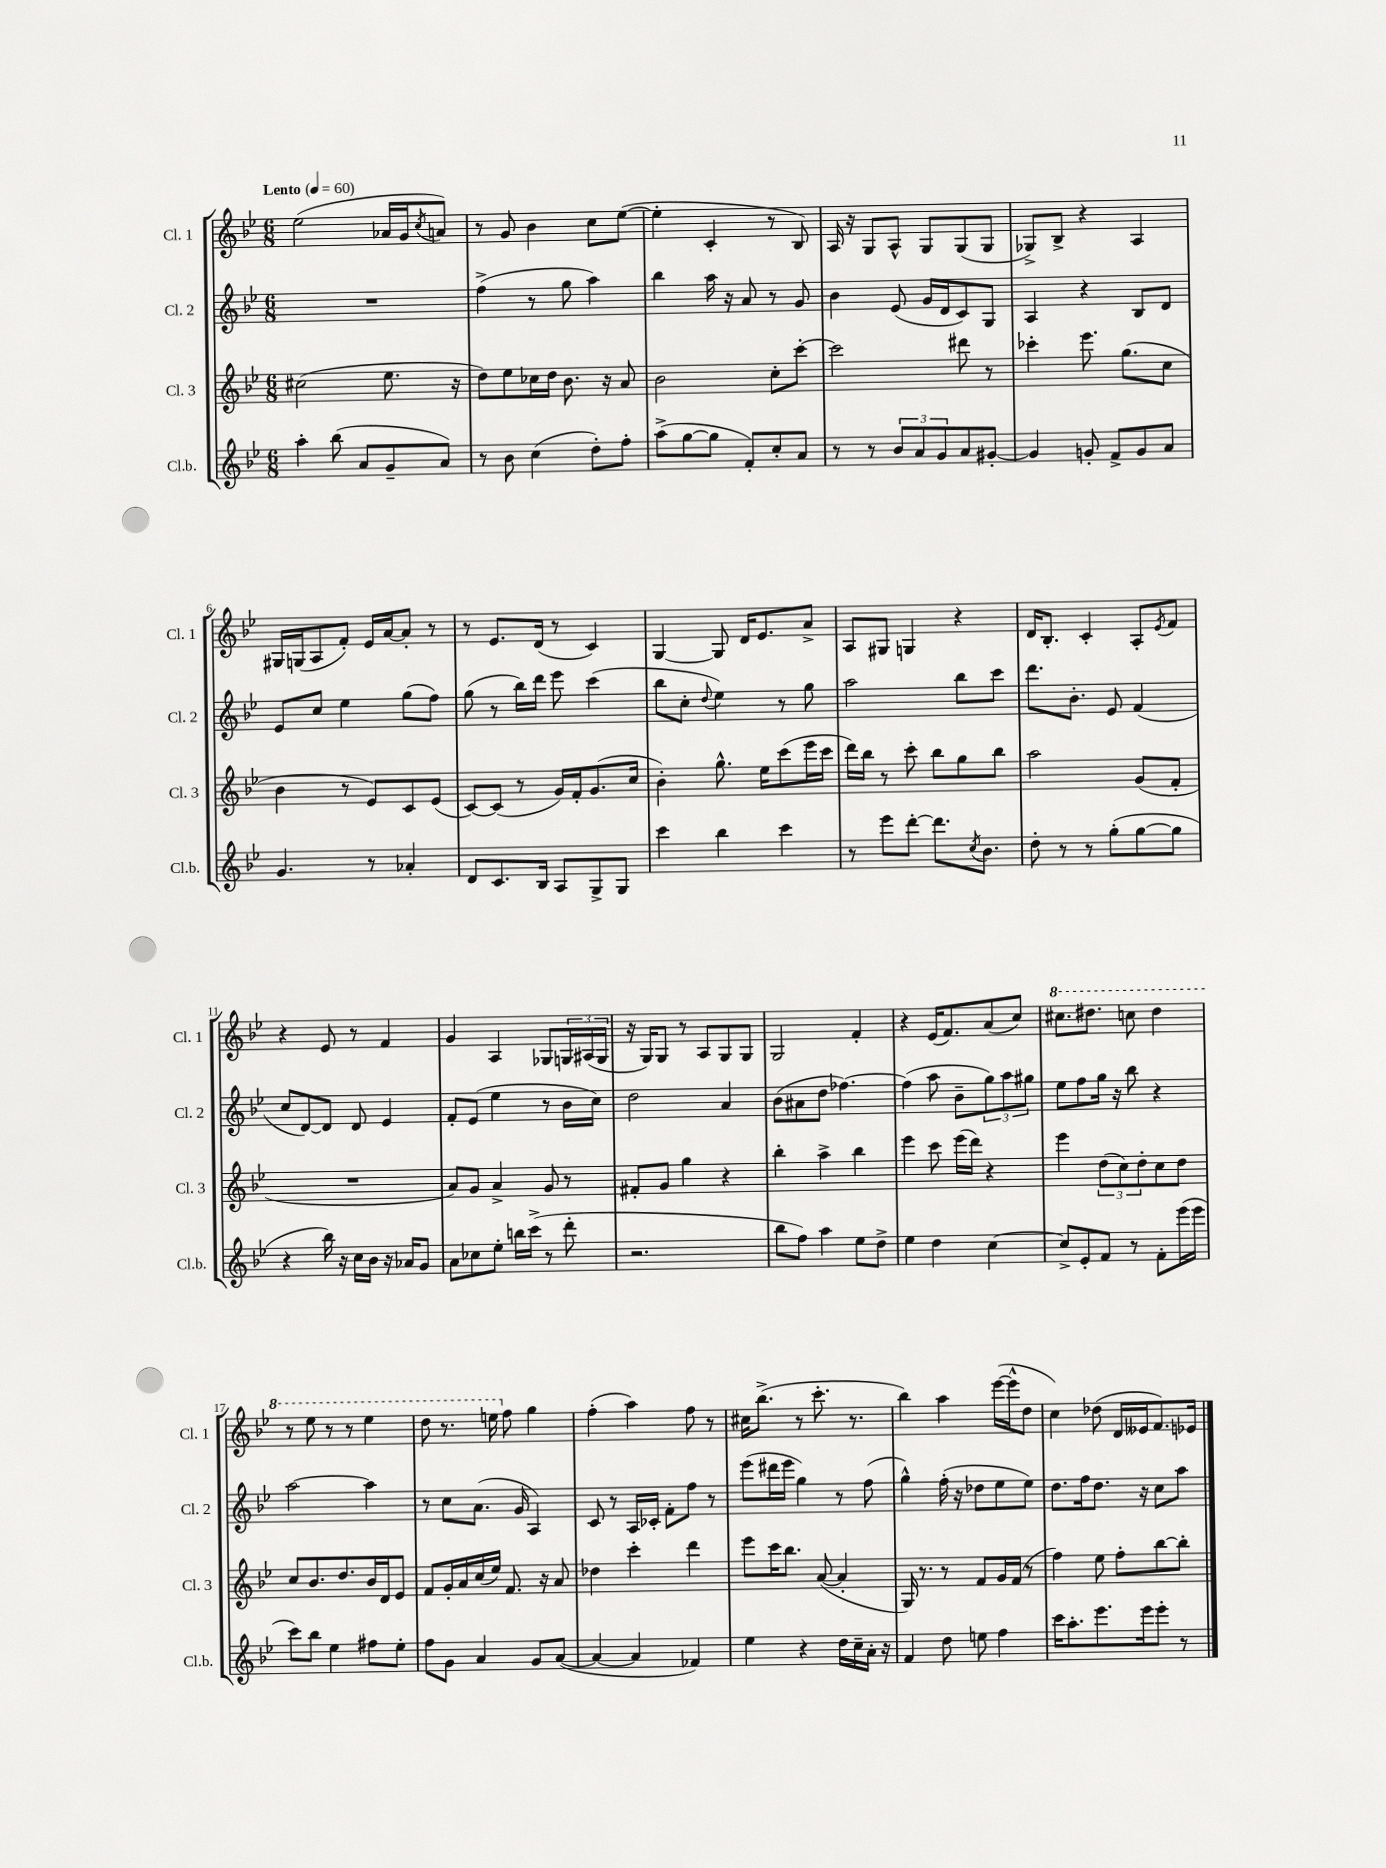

**kern	**kern	**kern	**kern
*staff4	*staff3	*staff2	*staff1
*clefG2	*clefG2	*clefG2	*clefG2
*k[b-e-]	*k[b-e-]	*k[b-e-]	*k[b-e-]
*M6/8	*M6/8	*M6/8	*M6/8
*MM60	*MM60	*MM60	*MM60
4aa'	(2cc#	2.r	(2ee-
(8bb-	.	.	.
8a	.	.	.
8g~	8.ee-	.	16a-
.	.	.	16g
.	.	.	8qcc
8a)	.	.	8a)
.	16r	.	.
=	=	=	=
8r	8dd)	(4ff^	8r
8b-	8ee-	.	8g
(4cc	16cc-	8r	4b-
.	16dd	.	.
.	8.b-	8gg	.
8dd')	.	4aa)	8cc
.	16r	.	.
8ff'	8a	.	([8ee-
=	=	=	=
(8aa^	2b-	4bb-	4ee-']
[8gg	.	.	.
8gg]	.	16aa	4c'
.	.	16r	.
8f')	.	8a	.
8cc'	8cc'	8r	8r
8a	[8ccc'	8g	8B-)
=	=	=	=
8r	2ccc]	4b-	16A
.	.	.	16r
8r	.	.	8G
12b-	.	(8e-	8A^^
12a	.	.	.
.	.	16g	8G
12g	.	.	.
.	.	16d	.
8a	8ddd#	8c)	(8G
[8g#'	8r	8G	8G
=	=	=	=
4g#]	4ccc-'	4A	8G-^)
.	.	.	8B-^
8g'	8.eee-	4r	4r
8f^	.	.	.
.	(8.gg	.	.
8g	.	8B-	4A
8a	8cc	8d	.
=	=	=	=
4.g	4b-	8e-	16G#
.	.	.	(16G
.	.	8cc	8A
.	8r	4ee-	8f')
8r	8e-)	.	16e-
.	.	.	[16a
4a-'	8c	(8gg	8a']
.	(8e-	8ff)	8r
=	=	=	=
8d	[8c)	(8gg	8r
8.c	(8c]	8r	8.e-
.	8r	16bb-)	.
16B-	.	16ddd	(16d
8A	16g)	8eee-	8r
.	16f'	.	.
8G^	(8.g	(4ccc	4c)
8G	.	.	.
.	16cc	.	.
=	=	=	=
4ccc	4b-')	8bb-	[4G
.	.	8cc'	.
.	.	8qqdd	.
4bb-	8.gg^^	4ee-)	8G]
.	.	.	16d
.	16ee-	.	8.e-
4ccc	(8ccc	8r	.
.	16eee-	8gg	8a^
.	16ccc	.	.
=	=	=	=
8r	16ddd)	2aa	8A
.	16bb-	.	.
8eee-	8r	.	8G#
[8ddd'	8ccc'	.	4G
8.ddd]	8bb-	.	.
.	8gg	8bb-	4r
8qcc	.	.	.
8.b-	.	.	.
.	8bb-	8ccc	.
=	=	=	=
8dd'	2aa	8.ddd	16d
.	.	.	8.B-'
8r	.	.	.
.	.	8.b-'	.
8r	.	.	4c'
(8gg'	.	8e-	.
[8gg	(8g	(4f	8A'
.	.	.	8qe-
8gg]	8f'	.	8f
=	=	=	=
4r	2.r	8cc	4r
.	.	[8d)	.
16bb-)	.	8d]	8e-
16r	.	.	.
16cc	.	8d	8r
16b-	.	.	.
16r	.	4e-	4f
16a-	.	.	.
8g	.	.	.
=	=	=	=
8a	8a)	8f'	4g
8cc-	8g	(8e-	.
8ee-'	4a^	4ee-	4A
16bb	.	.	.
(16ccc^	.	.	.
8r	8g	8r	8G-
8ddd'	8r	16b-	24G
.	.	.	(24A#
.	.	16cc)	.
.	.	.	24G
=	=	=	=
2.r	8f#'	2dd	16r
.	.	.	16G)
.	8g	.	8G
.	4gg	.	8r
.	.	.	8A
.	4r	4a	8G
.	.	.	8G
=	=	=	=
8bb-	4bb-'	(8b-	2G
8ff)	.	8a#	.
4aa	4aa^	8dd	.
.	.	[4.ff-)	.
8ee-	4bb-	.	4f'
8dd^	.	.	.
=	=	=	=
4ee-	4eee-	(4ff-]	4r
4dd	8ccc	8aa	(16e-
.	.	.	8.f)
.	(16eee-	8b-~	.
.	16ddd)	.	.
[4cc	4r	12gg)	(8a
.	.	12aa	.
.	.	.	8cc)
.	.	12gg#	.
=	=	=	=
8cc^]	4eee-	8ee-	8.ccc#
8e-'	.	8ff	.
.	.	.	8.ddd#
8f	(12dd	16gg	.
.	.	16r	.
.	12cc)	.	.
8r	.	8bb-	8ccc
.	12dd'	.	.
8f'	8cc	4r	4ddd#
(16eee-	8dd	.	.
16eee-	.	.	.
=	=	=	=
8ccc)	8cc	[2aa	8r
8bb-	8.b-	.	8eee-
4ee-	.	.	8r
.	8.dd	.	.
.	.	.	8r
8ff#	16b-	4aa]	4eee-
.	16d	.	.
8ee-'	8e-	.	.
=	=	=	=
8ff	8f	8r	8ddd
8g	16g'	8cc	8.r
.	16a	.	.
4a	(16cc	(8.a	.
.	16ee-)	.	16eee
.	8.f	.	8ff
.	.	16g	.
8g	.	4A)	4gg
.	16r	.	.
([8a	8a	.	.
=	=	=	=
4a_	4dd-	8c	(4ff'
.	.	8r	.
4a]	4ccc'	16A	4aa)
.	.	16c-'	.
.	.	8f'	.
4f-)	4ddd	8ff	8ff
.	.	8r	8r
=	=	=	=
4ee-	8eee-	(8eee-	16cc#
.	.	.	(8.bb-^
.	16ccc	16ddd#	.
.	8.bb-	16eee-	.
4r	.	4gg)	8r
.	([8a	.	8.ccc'
16dd	4a']	8r	.
16cc~	.	.	8.r
16a'	.	(8ff	.
16r	.	.	.
=	=	=	=
4f	16G)	4gg^^)	4bb-)
.	8.r	.	.
8dd	8r	(16ff'	4aa
.	.	16r	.
8ee	8f	8dd-	.
4ff	16g	8ee-	([16eee-
.	(16f	.	16eee-^^]
.	8r	8ee-)	8dd
=	=	=	=
16ccc	4ff)	8.dd	4cc)
8.aa'	.	.	.
.	.	16ff	.
8.eee-	8ee-	8.dd	(8dd-
.	8ff'	.	16d
16eee-	.	16r	16e--
8eee-'	[8bb-	8cc	8.f)
8r	8bb-']	8aa	.
.	.	.	16e-
==	==	==	==
*-	*-	*-	*-
